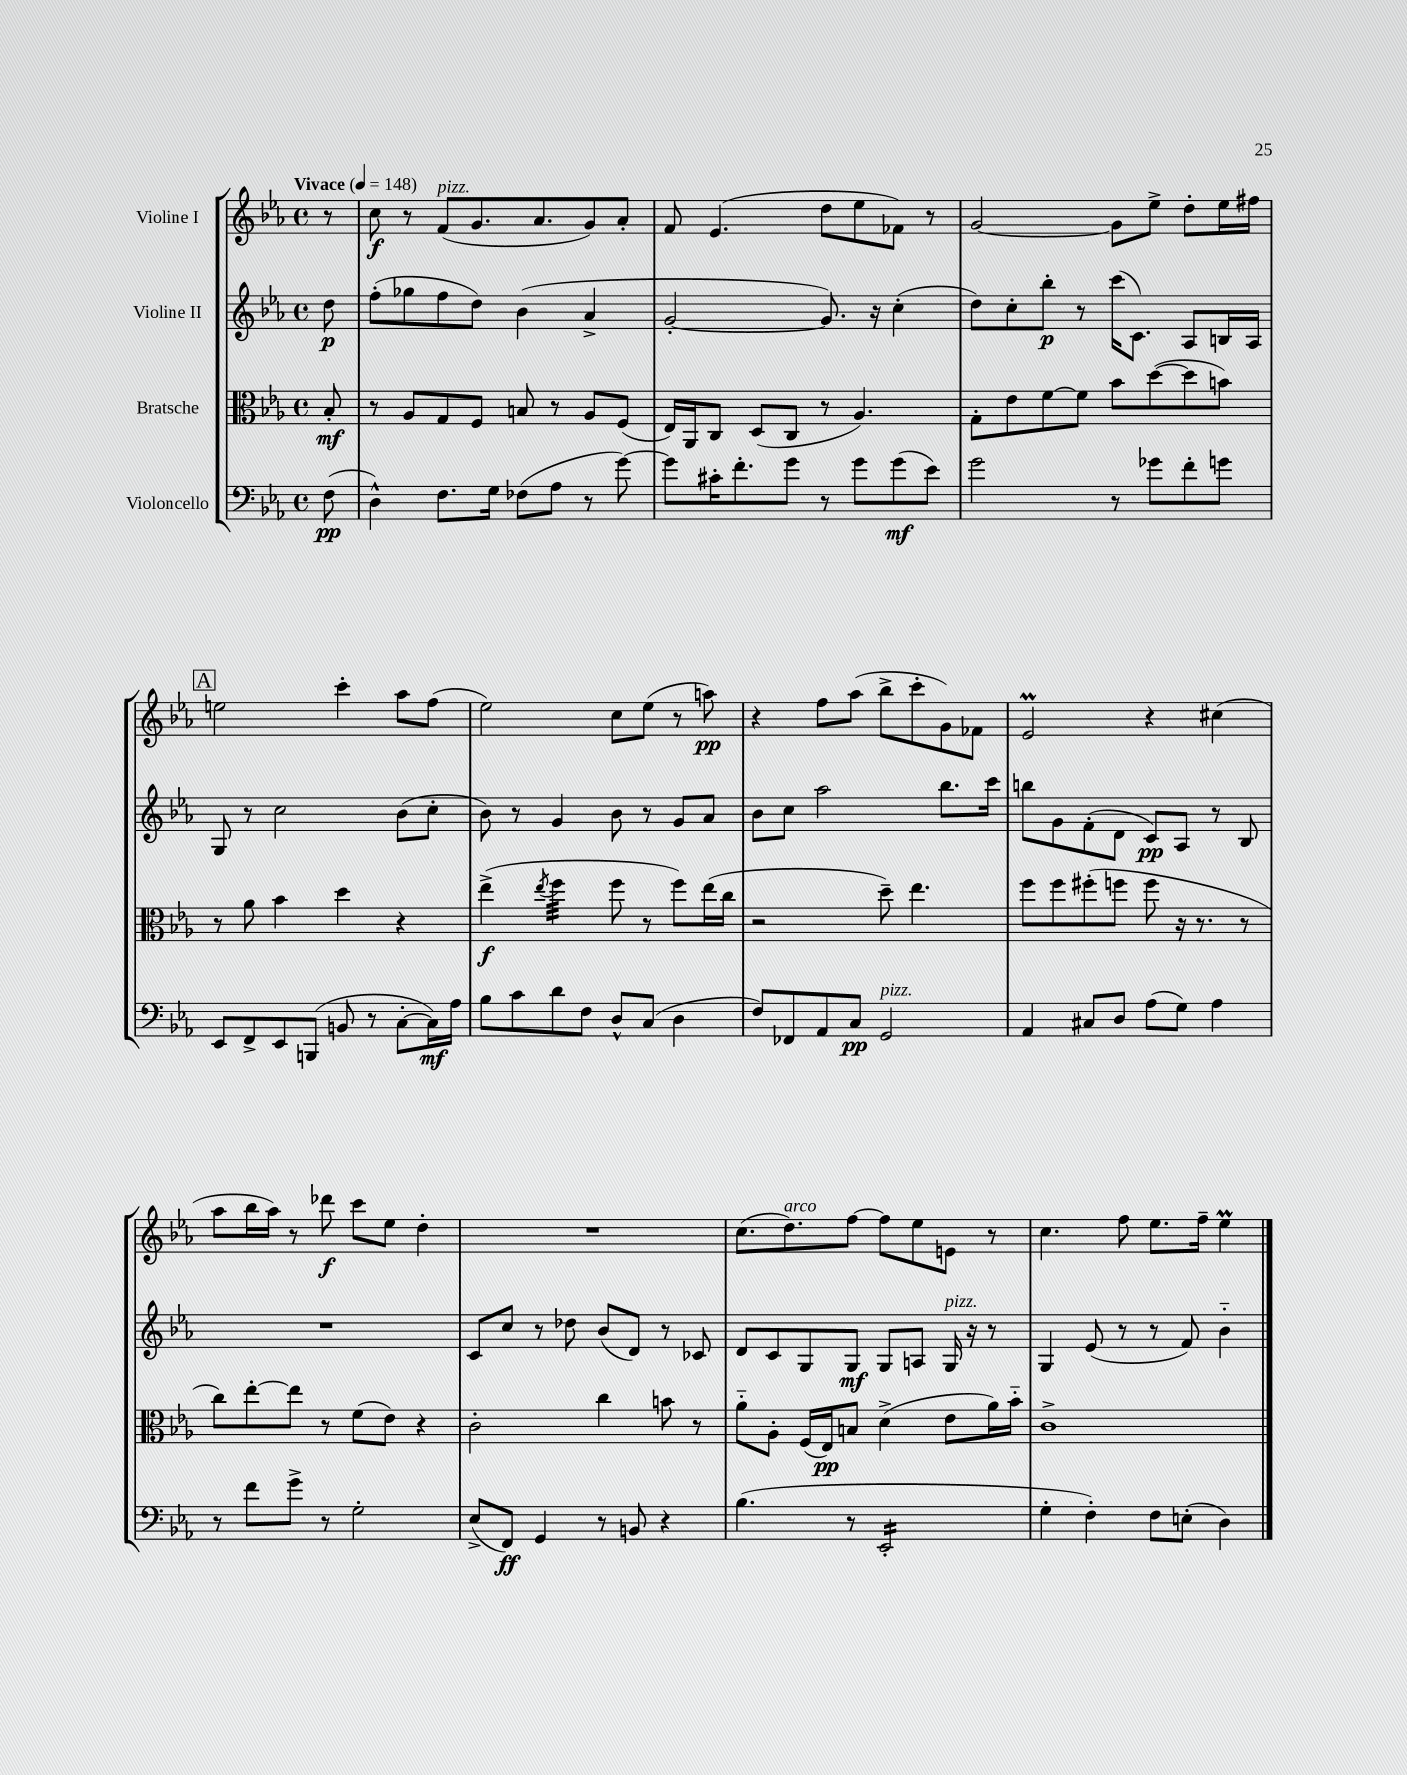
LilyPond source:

<<
\new StaffGroup <<
\new Staff = "s0" \with { instrumentName = "Violine I" } {
    \clef treble \key ees \major \defaultTimeSignature \time 4/4 \partial 8 \tempo "Vivace" 4 = 148
    r8 |
    c''8\f r8 f'8^\markup { \italic "pizz." }( g'8. aes'8. g'8) aes'8-. |
    f'8 ees'4.( d''8 ees''8 fes'8) r8 |
    g'2~ g'8 ees''8-> d''8-. ees''16 fis''16 |
    \mark \markup { \box "A" } e''2 c'''4-. aes''8 f''8( |
    ees''2) c''8 ees''8( r8 a''8\pp) |
    r4 f''8 aes''8( bes''8-> c'''8-. g'8) fes'8 |
    ees'2\prall r4 cis''4( |
    aes''8 bes''16 aes''16) r8 des'''8\f c'''8 ees''8 d''4-. |
    R1 |
    c''8.( d''8.^\markup { \italic "arco" }) f''8~ f''8 ees''8 e'8 r8 |
    c''4. f''8 ees''8. f''16-- ees''4\prall \bar "|." |
}
\new Staff = "s1" \with { instrumentName = "Violine II" } {
    \clef treble \key ees \major \defaultTimeSignature \time 4/4 \partial 8
    d''8\p |
    f''8-.( ges''8 f''8 d''8) bes'4( aes'4-> |
    g'2~-. g'8.) r16 c''4-.( |
    d''8) c''8-. bes''8-.\p r8 c'''16( c'8.) aes8 b16 aes16 |
    \mark \markup { \box "A" } g8 r8 c''2 bes'8( c''8-. |
    bes'8) r8 g'4 bes'8 r8 g'8 aes'8 |
    bes'8 c''8 aes''2 bes''8. c'''16 |
    b''8 g'8 f'8-.( d'8 c'8\pp) aes8 r8 bes8 |
    R1 |
    c'8 c''8 r8 des''8 bes'8( d'8) r8 ces'8 |
    d'8 c'8 g8 g8\mf g8 a8 g16^\markup { \italic "pizz." } r16 r8 |
    g4 ees'8( r8 r8 f'8) bes'4-_ \bar "|." |
}
\new Staff = "s2" \with { instrumentName = "Bratsche" } {
    \clef alto \key ees \major \defaultTimeSignature \time 4/4 \partial 8
    bes8-.\mf |
    r8 aes8 g8 f8 b8 r8 aes8 f8( |
    ees16) aes,16 c8 d8( c8 r8 aes4.) |
    g8-. ees'8 f'8~ f'8 bes'8 d''8~( d''8 b'8) |
    \mark \markup { \box "A" } r8 aes'8 bes'4 d''4 r4 |
    ees''4->\f( \acciaccatura { ees''8 } f''4:32 f''8 r8 f''8) ees''16( c''16 |
    r2 d''8--) ees''4. |
    f''8 f''8 fis''8-.( f''8 f''8 r16 r8. r8 |
    c''8) ees''8~-. ees''8 r8 f'8( ees'8) r4 |
    c'2-. c''4 b'8 r8 |
    aes'8-_ aes8-. f16( ees16\pp) b8 d'4->( ees'8 aes'16) bes'16-_ |
    c'1-> \bar "|." |
}
\new Staff = "s3" \with { instrumentName = "Violoncello" } {
    \clef bass \key ees \major \defaultTimeSignature \time 4/4 \partial 8
    f8\pp( |
    d4-^) f8. g16 fes8( aes8 r8 g'8~) |
    g'8 cis'16-. f'8.-. g'8 r8 g'8 g'8\mf( ees'8) |
    g'2 r8 ges'8 f'8-. g'8 |
    \mark \markup { \box "A" } ees,8 f,8-> ees,8 b,,8( b,8 r8 c8~-. c16\mf) aes16 |
    bes8 c'8 d'8 f8 d8-^ c8( d4 |
    f8) fes,8 aes,8 c8\pp g,2^\markup { \italic "pizz." } |
    aes,4 cis8 d8 aes8( g8) aes4 |
    r8 f'8 g'8-> r8 g2-. |
    ees8->( f,8\ff) g,4 r8 b,8 r4 |
    bes4.( r8 ees,2:16-. |
    g4-. f4-.) f8 e8-.( d4) \bar "|." |
}
>>
>>
\layout { \context { \Score \remove "Bar_number_engraver" } }
